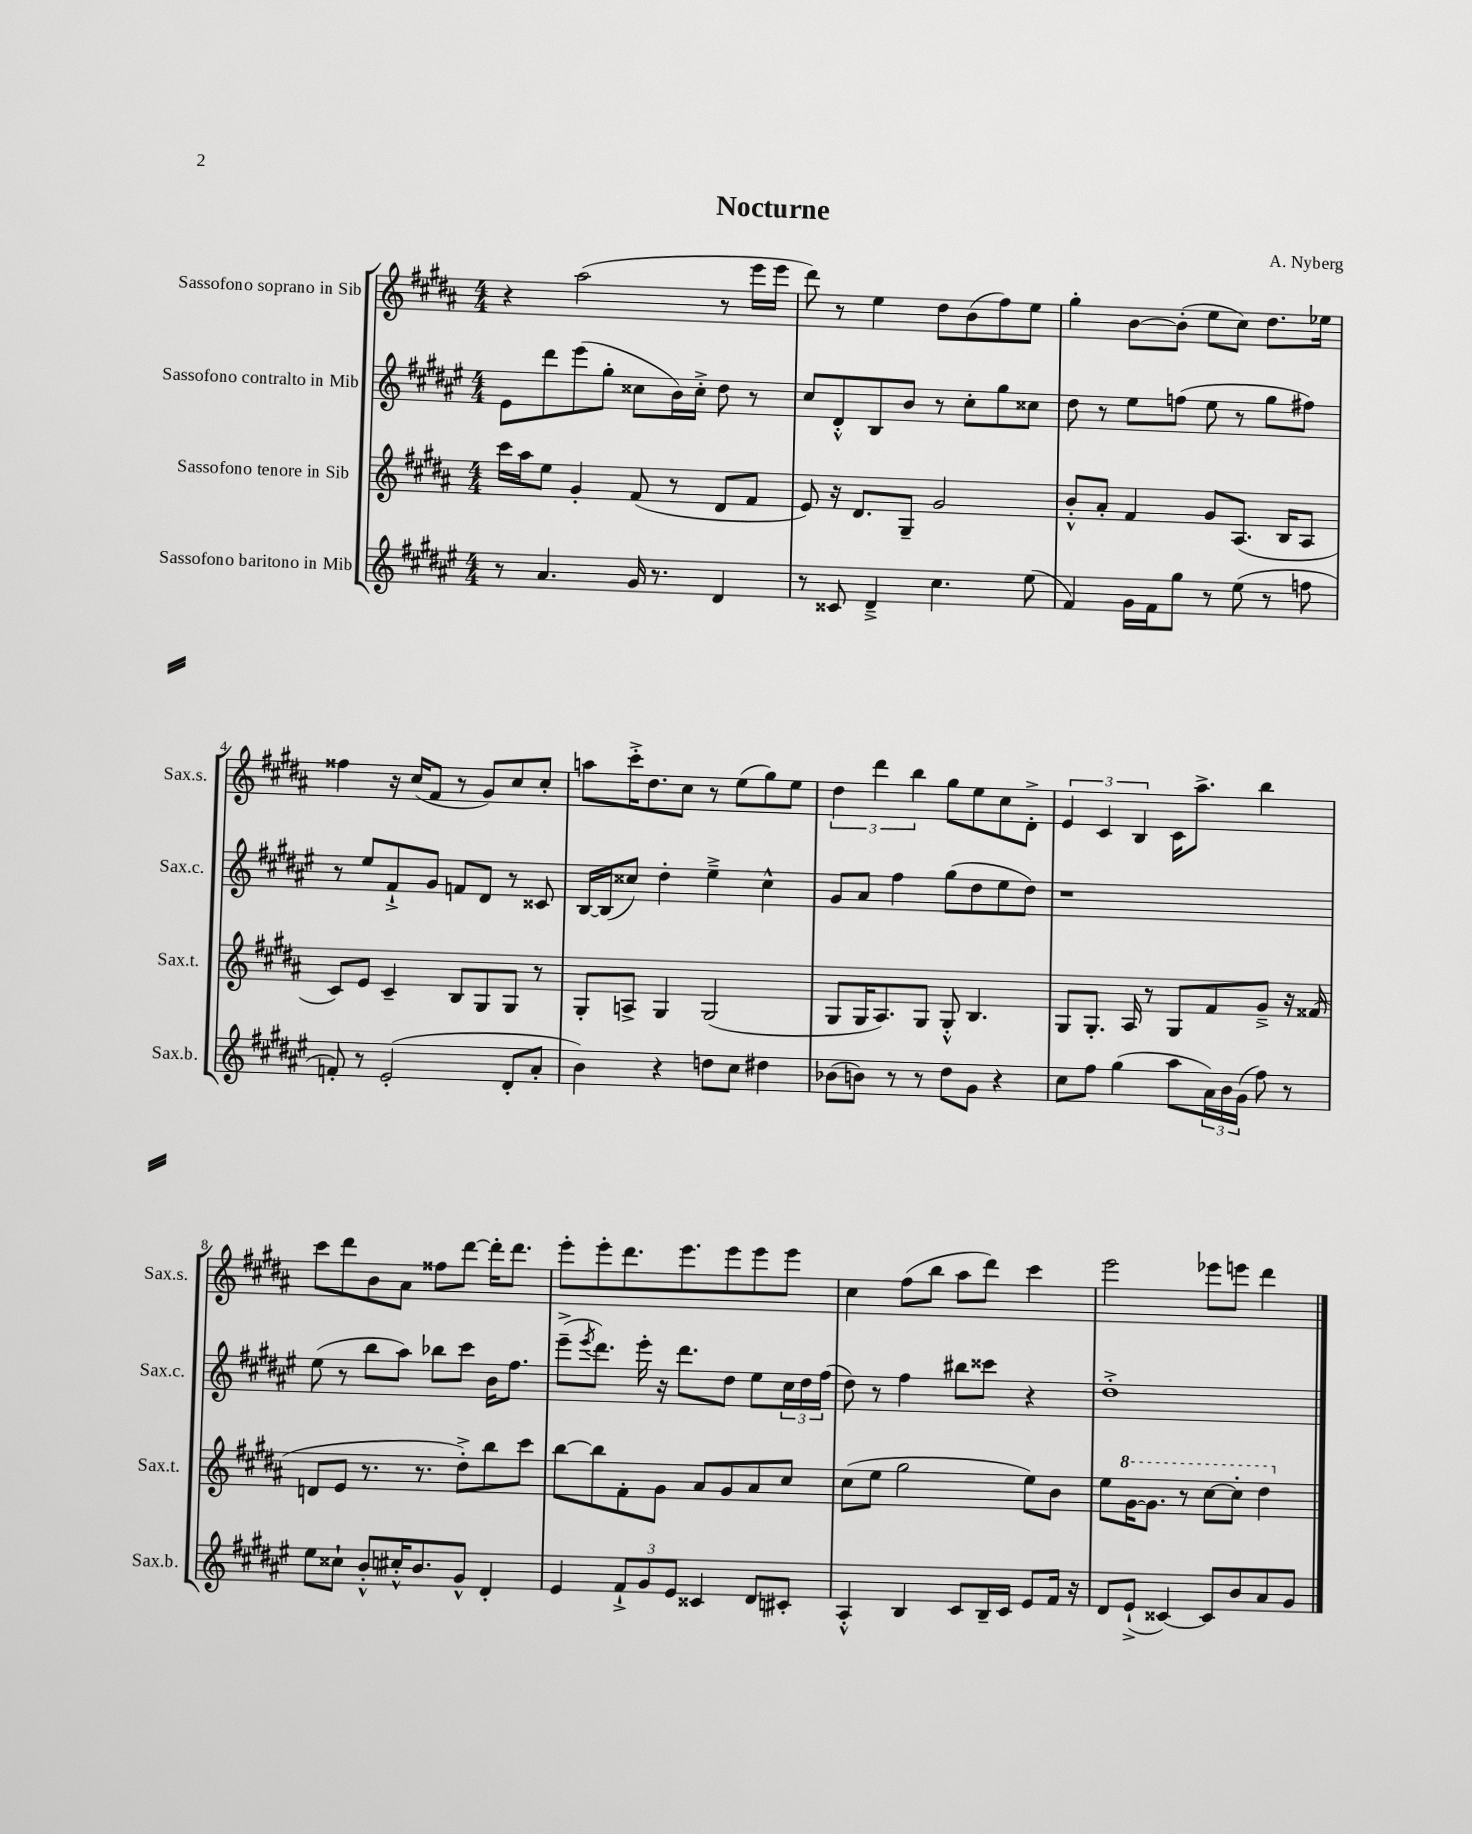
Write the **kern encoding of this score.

**kern	**kern	**kern	**kern
*staff4	*staff3	*staff2	*staff1
*clefG2	*clefG2	*clefG2	*clefG2
*k[f#c#g#d#a#e#]	*k[f#c#g#d#a#]	*k[f#c#g#d#a#e#]	*k[f#c#g#d#a#]
*M4/4	*M4/4	*M4/4	*M4/4
8r	16ccc#	8e#	4r
.	16aa#	.	.
4.a#	8ee	8ddd#	.
.	4g#'	(8eee#	(2aa#
.	.	8gg#'	.
16g#	(8f#	8cc##	.
8.r	.	.	.
.	8r	16b)	.
.	.	16cc##'^	.
4d#	8d#	8dd#	8r
.	8f#	8r	16eee
.	.	.	16eee
=	=	=	=
8r	8e)	8cc#	8ddd#)
8c##	16r	8d#'^^	8r
.	8.d#	.	.
4d#~^	.	8B	4ee
.	8G#~	8b	.
4.cc#	2g#	8r	8dd#
.	.	8cc#'	(8b
.	.	8gg#	8ff#)
(8ee#	.	8cc##	8ee
=	=	=	=
4f#)	8b'^^	8dd#	4gg#'
.	8a#'	8r	.
16g#	4f#	8ee#	[8b
16f#	.	.	.
8gg#	.	(8ff	(8b']
8r	8g#	8ee#	8ee
(8ee#	(8.A#	8r	8cc#)
8r	.	8gg#	8.dd#
.	16B	.	.
8ff	8A#	8ff#)	.
.	.	.	16ee-
=	=	=	=
8f')	8c#)	8r	4ff##
8r	8e	8ee#	.
(2e#'	4c#~	8f#`^	16r
.	.	.	(16cc#
.	.	8g#	8f#
.	8B	8f	8r
.	8G#	8d#	8g#)
8d#'	8G#	8r	8cc#
8a#'	8r	8c##	8cc#'
=	=	=	=
4b)	8G#'	[16B	8aa
.	.	(16B]	.
.	8A^	8cc##)	16ccc#'^
.	.	.	8.dd#
4r	4G#	4dd#'	.
.	.	.	8cc#
8dd	(2G#	4ee#~^	8r
8cc#	.	.	(8ee
4dd#	.	4cc##^^	8gg#)
.	.	.	8ee
=	=	=	=
(8b-	8G#	8g#	6dd#
8b)	16G#	8a#	.
.	.	.	6ddd#
.	8.A#)	.	.
8r	.	4ff#	.
.	.	.	6bb
8r	8G#	.	.
8dd#	8G#'^^	(8gg#	8gg#
8g#	4.B	8dd#	8ee
4r	.	8ee#	8cc#
.	.	8dd#)	8d#'^
=	=	=	=
8cc#	8G#	1r	6e
8ff#	8.G#'	.	.
.	.	.	6c#
(4gg#	.	.	.
.	16A#	.	.
.	.	.	6B
.	8r	.	.
8aa#	8G#	.	16c#
.	.	.	8.aa#^
24a#)	8f#	.	.
24b	.	.	.
(24g#	.	.	.
8ff#)	8g#~^	.	4bb
8r	16r	.	.
.	(16f##	.	.
=	=	=	=
8ee#	8d	(8ee#	8ccc#
8cc##`	8e	8r	8ddd#
8b'^^	8.r	8bb	8b
16cc#'^^	.	8aa#)	8a#
8.b	8.r	.	.
.	.	8bb-	8ff##
8g#^^	8dd#'^)	8ccc#	[8ddd#
4d#'	8bb	16b	16ddd#']
.	.	8.ff#	8.ddd#
.	8ccc#	.	.
=	=	=	=
4e#	[8bb	(8eee#~^	8eee'
.	.	8qeee#	.
.	8bb]	8.ddd#)	8eee'
12f#`^	8f#'	.	8.ddd#
.	.	16eee#'	.
12g#	.	.	.
.	8g#	16r	.
12e#	.	.	.
.	.	8.ddd#	8.eee
4c##	8a#	.	.
.	8g#	8dd#	8eee
8d#	8a#	8ee#	8eee
8c#'	8cc#	24cc#	8eee
.	.	24dd#	.
.	.	(24ff#	.
=	=	=	=
4A#'^^	(8cc#	8dd#)	4cc#
.	8ee	8r	.
4B	2gg#	4ff#	(8ff#
.	.	.	8bb
8c#	.	8bb#	8aa#
16B~	.	8ccc##	8ddd#)
16c#	.	.	.
8e#	8ee)	4r	4ccc#
16f#	8b	.	.
16r	.	.	.
=	=	=	=
8d#	8ee	1dd#'^	2eee
(8e#`^	[16gg#	.	.
.	8.gg#]	.	.
[4c##)	.	.	.
.	8r	.	.
8c##]	[8ccc#	.	8eee-
8b	8ccc#']	.	8eee
8a#	4ddd#	.	4ddd#
8g#	.	.	.
==	==	==	==
*-	*-	*-	*-
